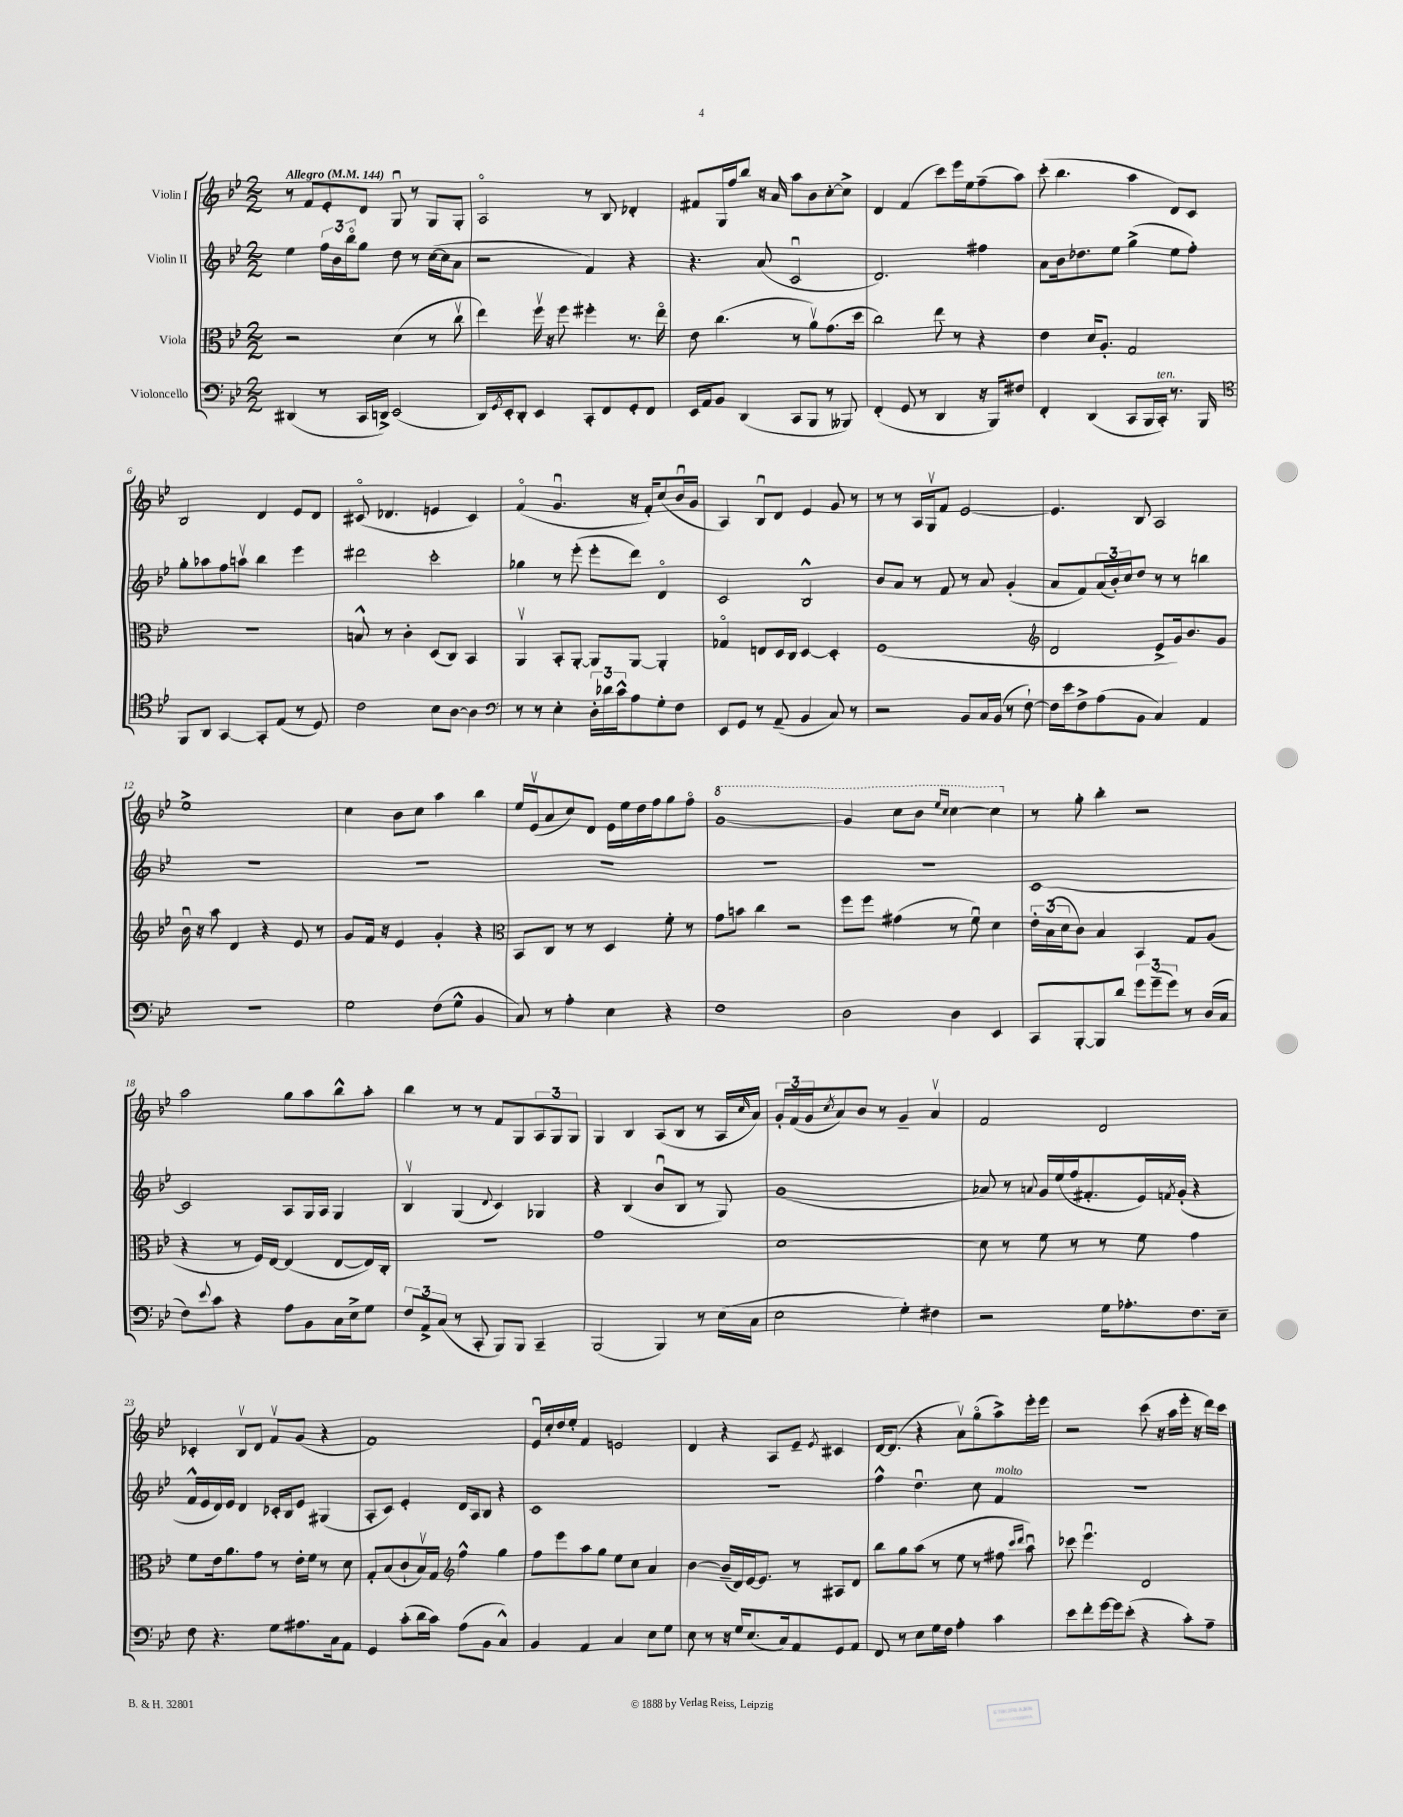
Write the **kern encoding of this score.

**kern	**kern	**kern	**kern
*part4	*part3	*part2	*part1
*staff4	*staff3	*staff2	*staff1
*I"Violoncello	*I"Viola	*I"Violin II	*I"Violin I
*clefF4	*clefC3	*clefG2	*clefG2
*k[b-e-]	*k[b-e-]	*k[b-e-]	*k[b-e-]
*M2/2	*M2/2	*M2/2	*M2/2
*MM144	*MM144	*MM144	*MM144
=1	=1	=1	=1
!	!	!	!LO:TX:a:B:t=Allegro
(4DD#X/	2r	4ee-\	8r
.	.	.	8f/L
8r	.	24ff\LL	8e-'/
.	.	24b-\	.
.	.	24bb-\J	.
16CC/LL	.	8gg\J	8d/J
16DDn^/JJ)	.	.	.
(2EE-/	(4d\	8dd\	8Gu/
.	.	8r	8r
.	8r	([16cc\LL	8G/L
.	.	16cc\J]	.
.	8ccv\	8a\J	8G'/J
=2	=2	=2	=2
16DD/LL)	4ee-\)	2r	2A/
8qGG/	.	.	.
16EE-'/J	.	.	.
8DD'/J	.	.	.
4EE-/	16ffv\	.	.
.	16r	.	.
.	8ff\	.	.
8CC'/L	4ff#X'\	4f/)	8r
8FF/	.	.	8B-/
8GG'/	8.r	4r	4d-X'/
8FF/J	.	.	.
.	16ee-\	.	.
=3	=3	=3	=3
16EE-/LL	8e-\	4.r	8f#X/L
16AA/J	.	.	.
8BB-/J	(4.cc\	.	16G/L
.	.	.	16ff/J
(4DD/	.	.	8bb-/J
.	.	(8a/	16r
.	.	.	16a/
8CC/L	8r	2cu/	8aa\L
8BBB-/J	8av\L)	.	8b-\
8r	(8.g\	.	[8cc'\
8BBB--X/)	.	.	8cc^\J]
.	16dd\Jk	.	.
=4	=4	=4	=4
(4FF'/	2cc\)	2.d/)	4d/
8GG/	.	.	(4f/
8r	.	.	.
4DD/	8ee-\	.	8ccc\L)
.	8r	.	16eee-\L
.	.	.	16ee-\J
16r	4r	4ff#X\	(8ff~\
16BBB-/KL)	.	.	.
8F#X/J	.	.	8aa\J)
=5	=5	=5	=5
4FF'/	4e-\	8a\L	(8ccc'\
.	.	16b-\k	4.bb-\
.	.	8.dd-X\	.
(4DD/	16d/KL	.	.
.	8.A'/J	.	.
.	.	8ee-\J	.
8CC/L	2G/	(4gg^\	4aa\
16BBB-/L	.	.	.
!LO:TX:a:i:t=ten.	!	!	!
16CC'/JJ)	.	.	.
8.r	.	8ee-\L	8d/L)
.	.	8ff'\J)	8c/J
16BBB-/	.	.	.
!!LO:LB:g=z
=6	=6	=6	=6
*clefC4	*	*	*
8FF/L	1r	8gg'\L	2B-/
8AA/J	.	8aa-X\	.
[4GG/	.	8ff\	.
.	.	8aanv\J	.
8GG'/L]	.	4bb-\	4d/
(8E-/J	.	.	.
8r	.	4eee-\	8e-/L
8D/)	.	.	8d/J
=7	=7	=7	=7
2c\	8Bn^^/	2ddd#X\	(8c#X/
.	8r	.	4.d-X/
.	4c'\	.	.
8B-\L	(8D/L	2ccc'\	4en/
[8A\J	8C/J)	.	.
4A\]	4BB-/	.	4c#/)
=8	=8	=8	=8
*clefF4	*	*	*
8r	4AAv/	4gg-X\	(4f/
8r	.	.	.
4E-'\	8BB-'/L	8r	4.gu/
.	[8AA'/J	(8eee-'\	.
24D'\LL	8AA/L]	8eee-'\L	.
24d-X\	.	.	.
24c^^\J	.	.	.
8A\	[8AA/J	8ddd\J)	16r
.	.	.	16f'/KL)
8G'\	4AA'/]	4d/	(8cc/
8F\J	.	.	16b-u/L
.	.	.	16g/JJ
=9	=9	=9	=9
8EE-/L	4G-X/	2c/	4A/)
8GG/J	.	.	.
8r	8En/L	.	8B-u/L
(8AA~/	16D/L	.	8d/J
.	16C/JJ	.	.
4BB-/	[4D/	2B-^^/	4e-/
8C/)	4D'/]	.	8g/
8r	.	.	8r
=10	=10	=10	=10
2r	(1F	8b-/L	8r
.	.	8a/J	8r
.	.	8r	16A/LL
.	.	.	16Gv/J
.	.	8f/	8f/J
8BB-/L	.	8r	[2e-/
16C/L	.	8a/	.
(16BB-/JJ	.	.	.
8r	.	(4g'/	.
[8F`\)	.	.	.
=11	=11	=11	=11
*	*clefG2	*	*
16F\LL]	2d/	8a/L	4.e-/]
16e-\J	.	.	.
8F^\	.	8f/)	.
(8A\	.	(24a/L	.
.	.	24b-'/)	.
.	.	24cc/J	.
8BB-\J	.	8dd/J	8B-/
4C/)	8e-^/L	8r	2A/
.	16g/k)	8r	.
.	8.b-/	.	.
4AA/	.	4bbn\	.
.	8g/J	.	.
!!LO:LB:g=z
=12	=12	=12	=12
1r	16b-u\	1r	1ee-^
.	16r	.	.
.	8aa\	.	.
.	4d/	.	.
.	4r	.	.
.	8e-/	.	.
.	8r	.	.
=13	=13	=13	=13
2G\	8g/L	1r	4cc\
.	16f/Jk	.	.
.	16r	.	.
.	4e-/	.	8b-\L
.	.	.	8cc\J
(8F\L	4g'/	.	4aa\
8G^^\J	.	.	.
4BB-/	4r	.	4bb-\
=14	=14	=14	=14
*	*clefC3	*	*
8C/)	8BB-/L	1r	16ee-/LL
.	.	.	(16e-v/J
8r	8C/J	.	8a/
4A'\	8r	.	8cc/)
.	8r	.	8d/J
4E-\	4D/	.	16e-\LL
.	.	.	16ee-\
.	.	.	16dd\
.	.	.	16ff\J
4r	8f'\	.	8gg\
.	8r	.	8ff\J
=15	=15	=15	=15
*	*	*	*8va
1F	8g\L	1r	[1gg
.	8bn\J	.	.
.	4cc\	.	.
.	2r	.	.
=16	=16	=16	=16
2D\	8ff\L	1r	4gg/]
.	8ff\J	.	.
.	(4g#X\	.	8ccc\L
.	.	.	8bb-\J
.	.	.	16qqeee-/LL
.	.	.	16qqccc/JJ
4D\	8r	.	[4ccc\
.	8fu\)	.	.
4EE-/	4d\	.	4ccc\]
=17	=17	=17	=17
*	*	*	*X8va
8CC/L	24e-'\LL	[1c	8r
.	(24B-\	.	.
.	24d\J	.	.
[8BBB-'/	8c\J)	.	8gg'\
8BBB-/]	4B-/	.	4bb-'\
8d/J	.	.	.
12g\L	4BB-/	.	2r
(12g~\	.	.	.
12g\J)	.	.	.
8r	8G/L	.	.
(16D/LL	(8A/J	.	.
16C/JJ	.	.	.
!!LO:LB:g=z
=18	=18	=18	=18
8F\L)	4r	2c/]	2aa\
8qqe-/	.	.	.
8c\J	.	.	.
4r	8r	.	.
.	16F/LL)	.	.
.	[16E-/JJ	.	.
8A\L	(4E-/]	8A/L	8gg\L
8BB-\	.	16G/L	8aa\
.	.	16A/JJ	.
16C\L	[8E-/L	4G/	8bb-^^\
16E-^\J	.	.	.
8G\J	16E-/L])	.	8aa'\J
.	16C'/JJ	.	.
=19	=19	=19	=19
12F/L	1r	4B-v/	4bb-\
12AA^/	.	.	.
(12C/J	.	.	.
8r	.	(4G/	8r
8CC'/	.	.	8r
.	.	8qqd/	.
8BBB-/L)	.	4c/)	8f/L
8BBB-/J	.	.	8G/
4CC~/	.	4G-X/	12A/
.	.	.	12G/
.	.	.	12G/J
=20	=20	=20	=20
(2BBB-/	1g	4r	4G/
.	.	(4B-/	4B-/
4BBB-/)	.	8b-u/L	(8A/L
.	.	8B-/J	8B-/J
8r	.	8r	8r
(16E-\LL	.	8G/)	16A/LL
.	.	.	16qqcc/
16C\JJ	.	.	16a/JJ)
=21	=21	=21	=21
2E-\	[1d	(1g	24g'/LL
.	.	.	(24f/
.	.	.	24g/J
.	.	.	8qcc/
.	.	.	8a/)
.	.	.	8b-/J
.	.	.	8r
4G'\)	.	.	4g~/
4F#X\	.	.	4av/
=22	=22	=22	=22
2r	8d\]	8a-X/)	2f/
.	8r	8r	.
.	.	8qqan/	.
.	8f\	16g/LL	.
.	.	(16ee-/	.
.	8r	16ff/J	.
.	.	8.f#X'/	.
16G\KL	8r	.	2d/
8.A-X'\	.	.	.
.	8f\	16e-/L)	.
.	.	8qfn/	.
.	.	(16g'/JJ	.
8.F\	4g\	4r	.
16E-~\Jk	.	.	.
!!LO:LB:g=z
=23	=23	=23	=23
8F\	8f\L	16f^^/LL	4c-X'/
.	.	16e-/	.
4.r	16e-\k	16d/)	.
.	8.a\	16e-/JJ	.
.	.	4d/	8B-v/L
.	8g\J	.	8d/J
8G\L	8r	16c-X'/LL	8fv/L
.	.	16B-/J	.
8.A#X\	16e-'\LL	8e-/J	(8g/J
.	16f\JJ	.	.
.	8r	(4G#X/	4r
16C\k	.	.	.
8AA\J	8d\	.	.
=24	=24	=24	=24
4GG/	8G'/L	8A'/L	1f)
.	(8B-/	8c/J)	.
(8c'\L	8c`/	4e-'/	.
16d\L	16B-v/L)	.	.
16c\JJ)	16G/JJ	.	.
*	*clefG2	*	*
(8A\L	4ff^^\	16d/LL	.
.	.	16A/J	.
8BB-\J	.	8B-/J	.
4C^^/)	4gg\	4r	.
=25	=25	=25	=25
4BB-/	8ff\L	1c	16e-u/LL
.	.	.	16cc'/
.	8eee-\	.	16dd/
.	.	.	16ee-'/JJ
4AA/	8aa\	.	4f/
.	8gg\J	.	.
4C/	8ee-\L	.	2en/
.	8cc\J	.	.
8E-\L	4a/	.	.
8G\J	.	.	.
=26	=26	=26	=26
8E-\	[4b-\	1r	4d/
8r	.	.	.
16r	(16b-~/LL]	.	4r
16G/KL	16d/)	.	.
(8.E-/	[16e-/J	.	.
.	8.e-/J]	.	.
.	.	.	8A/L
16C/k)	.	.	.
8AA/	8r	.	8e-~/J
.	.	.	8qe-/
8GG/	8A#X/L	.	4c#X/
8AA/J	8d/J	.	.
=27	=27	=27	=27
8FF/	8bb-\L	4ff^^\	[16d/KL
.	.	.	(8.d/J]
8r	8gg\	.	.
8E-\L	(8aa\J	4.ddu\	4r
16G\L	8r	.	.
16F\JJ	.	.	.
4A'\	8ee-\	.	8av\L)
.	8r	8cc\	(8gg\
!	!	!LO:TX:a:i:t=molto	!
4c\	8ff#X\	4f/	8aa^\)
.	16qqccc/LL	.	.
.	16qqddd/JJ	.	.
.	8aau\)	.	16eee-'\L
.	.	.	16eee-\JJ
=28	=28	=28	=28
8e-\L	8ccc-X\	1r	2r
8f'\	4.eee-u\	.	.
[16g\L	.	.	.
16g\J]	.	.	.
(8e-'\J	.	.	.
4r	2d/	.	(8ccc\
.	.	.	16r
.	.	.	16aa\LL
8c'\L)	.	.	16eee-'\JJ
.	.	.	16r
8A~\J	.	.	16ddd\LL)
.	.	.	16ccc\JJ
==	==	==	==
*-	*-	*-	*-
